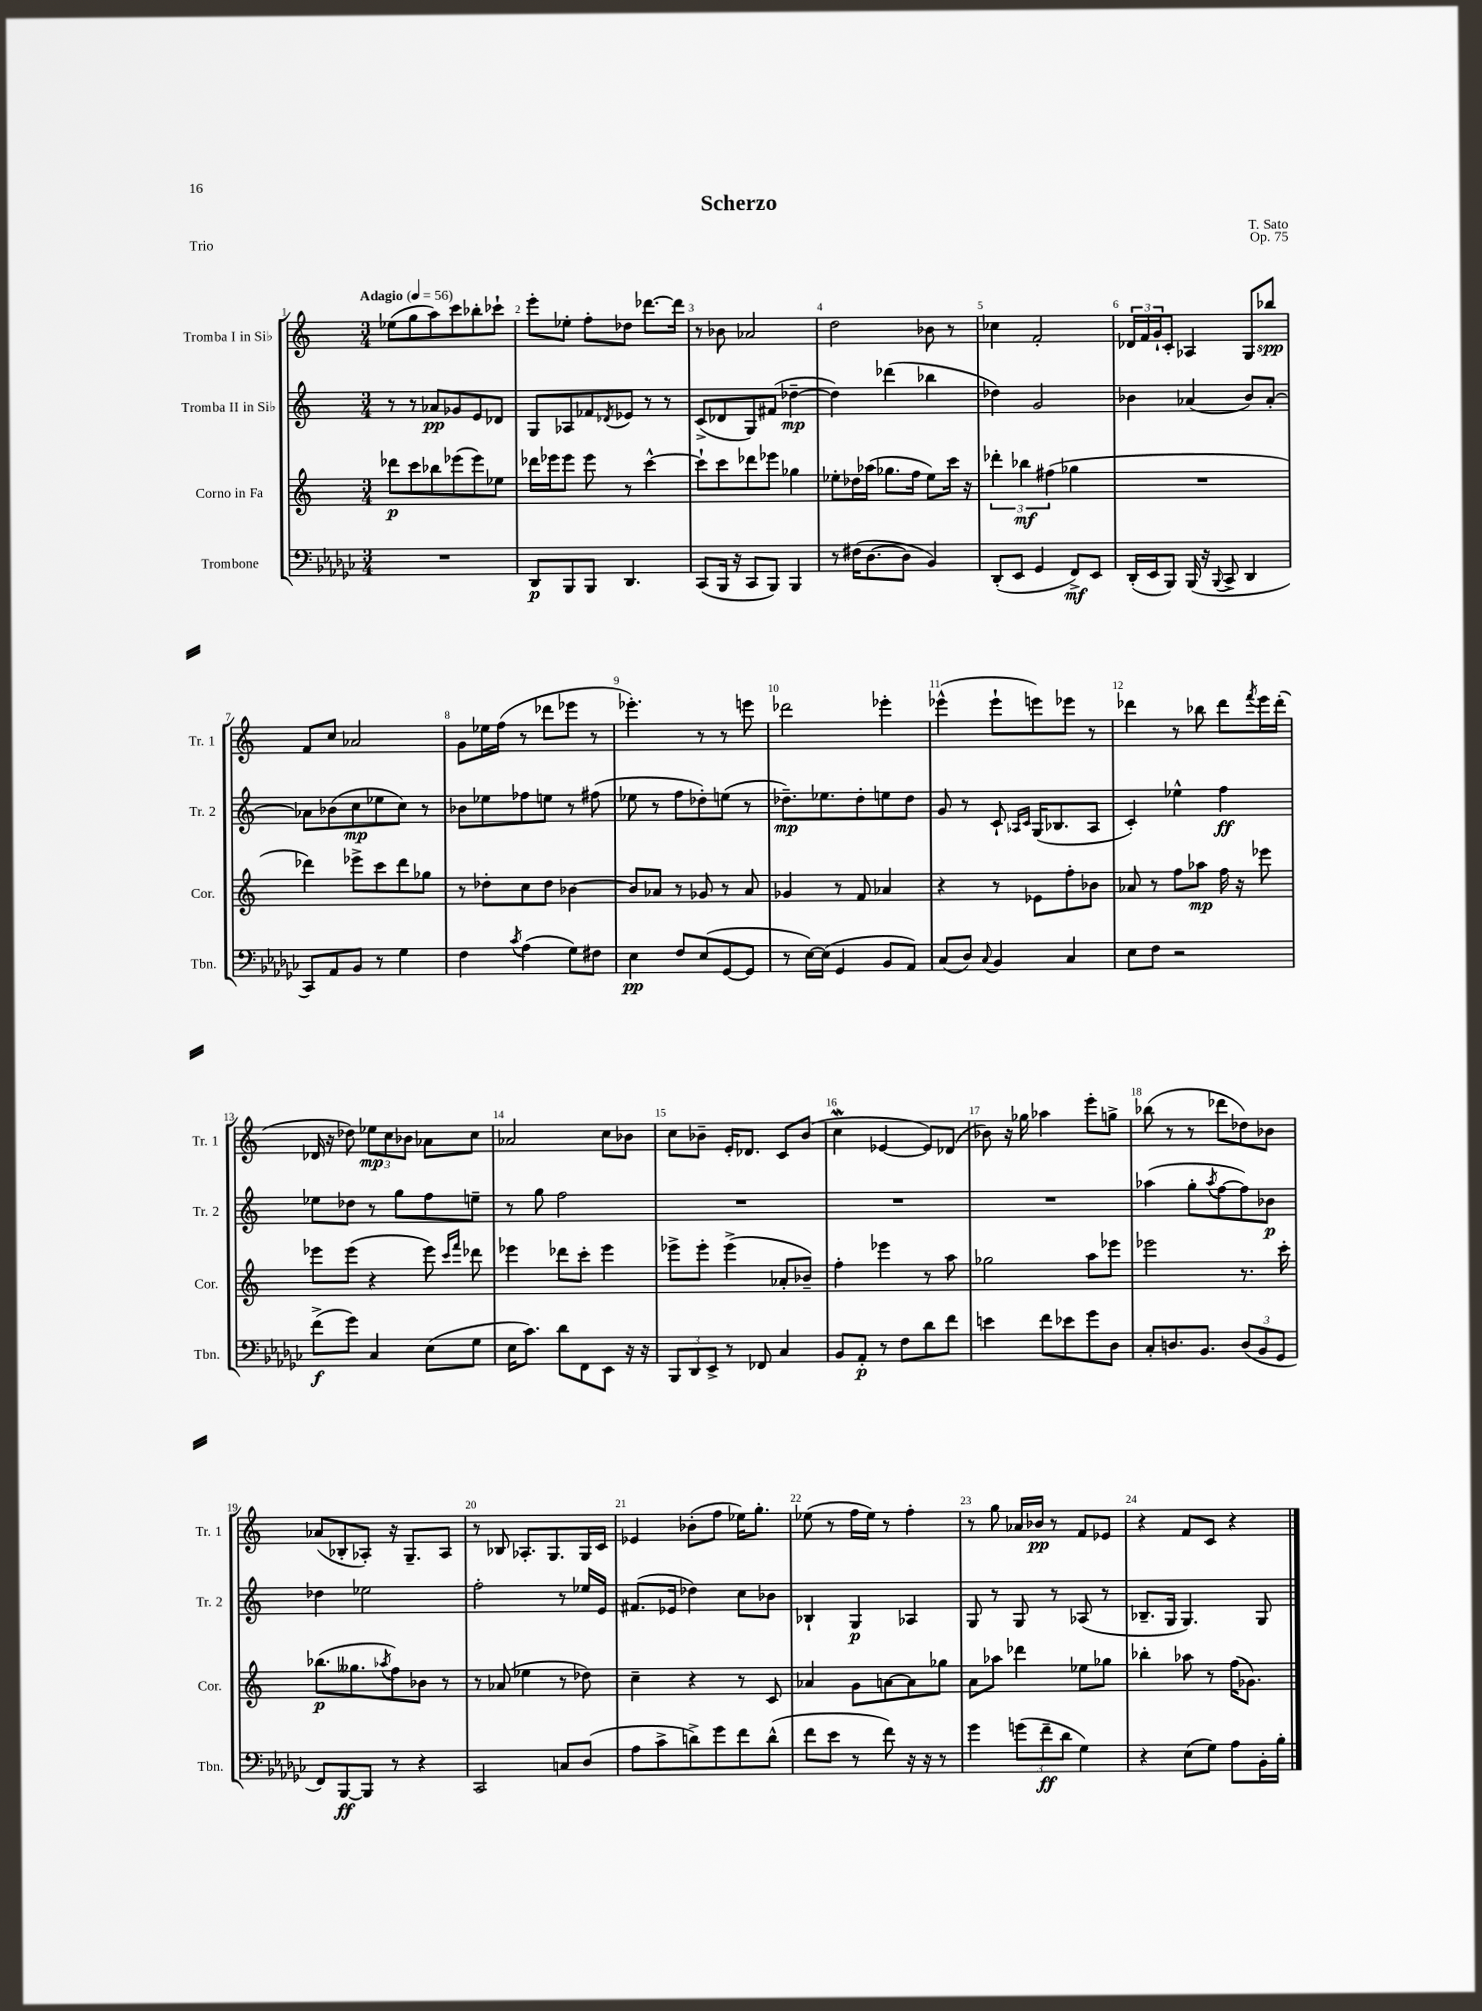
\header { title = "Scherzo" composer = "T. Sato" opus = "Op. 75" piece = "Trio" }
<<
\new StaffGroup <<
\new Staff = "s0" \with { instrumentName = "Tromba I in Sib" shortInstrumentName = "Tr. 1" } {
    \clef treble \key c \major \numericTimeSignature \time 3/4 \tempo "Adagio" 4 = 56
    ees''8( g''8 a''8) c'''8 bes''8-. ces'''8-! |
    e'''8-. ees''8-. f''8-. des''8 des'''8.~ des'''16 |
    r8 bes'8 aes'2 |
    d''2 bes'8 r8 |
    ces''4 f'2-. |
    \tuplet 3/2 { des'16 f'16 g'16-! } c'8-. aes4 g8 bes''8\spp |
    f'8 c''8 aes'2 |
    g'8 ees''16 f''16( r8 des'''8 ees'''8 r8 |
    ees'''4.-.) r8 r8 e'''8 |
    des'''2 ees'''4-. |
    ees'''4-^( ees'''8-! e'''8) ees'''8 r8 |
    des'''4 r8 bes''8 des'''8 \acciaccatura { f'''8 } e'''16 des'''16-.( |
    des'16 r16 des''8) \tuplet 3/2 { ees''8\mp c''8 bes'8 } aes'8 c''8 |
    aes'2 c''8 bes'8 |
    c''8 bes'8-- e'16-. des'8. c'8 bes'8( |
    c''4\mordent ees'4~ ees'8) des'8( |
    bes'8) r16 ges''16 aes''4 e'''8-. g''8-> |
    bes''8( r8 r8 des'''8 des''8) bes'8 |
    aes'8( bes8-. aes8-.) r16 g8.-- aes8 |
    r8 bes8 aes8.-. g8. g16 c'16 |
    ees'4 bes'8-.( f''8 ees''16) g''8.-. |
    ees''8( r8 f''16 ees''16) r8 f''4-. |
    r8 g''8 aes'16 bes'16\pp r8 f'8 ees'8 |
    r4 f'8 c'8 r4 \bar "|." |
}
\new Staff = "s1" \with { instrumentName = "Tromba II in Sib" shortInstrumentName = "Tr. 2" } {
    \clef treble \key c \major \numericTimeSignature \time 3/4
    r8 r8 aes'8\pp ges'8 e'8 des'8 |
    g8 aes8 fes'8 \acciaccatura { des'8 } ees'8 r8 r8 |
    c'8->( des'8 g8) fis'8( des''4~--\mp |
    des''4) des'''4( bes''4 |
    des''4) g'2 |
    bes'4 aes'4( bes'8) aes'8~-. |
    aes'8 bes'8( c''8\mp ees''8 c''8) r8 |
    bes'8 ees''8 fes''8 e''8 r8 fis''8( |
    ees''8 r8 f''8 des''8-.) e''8( r8 |
    des''8.--\mp) ees''8. des''8-. e''8 des''8 |
    g'8 r8 c'8-! \grace { aes16 c'16 } g16( bes8. aes8 |
    c'4-.) ees''4-^ f''4\ff |
    ees''8 des''8 r8 g''8 f''8 e''8-- |
    r8 g''8 f''2 |
    R2. |
    R2. |
    R2. |
    aes''4( g''8-. \acciaccatura { aes''8 } f''8~ f''8) bes'8\p |
    des''4 ees''2 |
    f''2-. r8 ees''16 e'16 |
    fis'8.( ees'16 des''4) c''8 bes'8 |
    bes4-! g4\p aes4 |
    g8 r8 g8 r8 aes8( r8 |
    bes8.-- g16 g4.) g8 \bar "|." |
}
\new Staff = "s2" \with { instrumentName = "Corno in Fa" shortInstrumentName = "Cor." } {
    \clef treble \key c \major \numericTimeSignature \time 3/4
    des'''8\p c'''8 bes''8 ees'''8( ees'''8) ees''8 |
    des'''16 ees'''16 ees'''8 ees'''8 r8 c'''4~-^ |
    c'''8-! c'''8 des'''8 ees'''8 ges''4 |
    ees''8-. des''16 aes''16( ges''8. f''16 ees''8) c'''16 r16 |
    \tuplet 3/2 { des'''4-. bes''4\mf fis''4( } ges''4 |
    R2. |
    des'''4) ees'''8-> c'''8 des'''8 ges''8 |
    r8 des''8-. c''8 des''8 bes'4~ |
    bes'8 aes'8 r8 ges'8 r8 aes'8 |
    ges'4 r8 f'8 aes'4 |
    r4 r8 ees'8 f''8-. bes'8 |
    aes'8 r8 f''8 aes''8\mp f''16 r16 ees'''8 |
    ees'''8 ees'''8( r4 ees'''8) \grace { c'''16 f'''16 } des'''8 |
    ees'''4 des'''8 c'''8-. ees'''4 |
    ees'''8-> ees'''8-. ees'''4->( aes'8-. bes'8--) |
    f''4-. ees'''4 r8 a''8 |
    ges''2 a''8 ees'''8 |
    ees'''2 r8. c'''16-. |
    bes''8.\p( geses''8. \acciaccatura { aes''8 } f''8) bes'8 r8 |
    r8 aes'8( ees''4 r8 des''8) |
    c''4-- r4 r8 c'8 |
    aes'4 g'8 a'8~ a'8 ges''8 |
    a'8 aes''8 des'''4 ees''8 ges''8 |
    bes''4-. aes''8 r8 f''16( ges'8.) \bar "|." |
}
\new Staff = "s3" \with { instrumentName = "Trombone" shortInstrumentName = "Tbn." } {
    \clef bass \key ges \major \numericTimeSignature \time 3/4
    R2. |
    des,8\p bes,,8 bes,,8 des,4. |
    ces,8( bes,,16 r16 ces,8 bes,,8) bes,,4 |
    r8 fis16( des8.~ des8 bes,4) |
    des,8-.( ees,8 ges,4 f,8->\mf) ees,8 |
    des,16-.( ees,16 bes,,8) bes,,16( r16 \appoggiatura { bes,,8 } ces,8-> des,4 |
    ces,8) aes,8 bes,8 r8 ges4 |
    f4 \acciaccatura { ces'8 } aes4( ges8) fis8 |
    ees4\pp f8 ees8( ges,8~ ges,8 |
    r8 ees16~) ees16( ges,4 bes,8 aes,8) |
    ces8( des8) \appoggiatura { ces8 } bes,4 ces4 |
    ees8 f8 r2 |
    f'8->\f( ges'8) ces4 ees8( ges8 |
    ees16 ces'8.) des'8 f,8 ees,8 r16 r16 |
    \tuplet 3/2 { bes,,8 des,8 ees,8-> } r8 fes,8 ces4 |
    bes,8 aes,8-.\p r8 f8 des'8 f'8 |
    e'4 f'8 ees'8 ges'8 des8 |
    ces8-. d8. bes,8. \tuplet 3/2 { d8( bes,8 ges,8 } |
    f,8) bes,,8~\ff bes,,8 r8 r4 |
    ces,2 c8 des8( |
    aes8 ces'8-> d'8->) ges'8 f'8 d'8-^( |
    f'8 ees'8 r8 f'8) r16 r16 r8 |
    ges'4 \tuplet 3/2 { g'8( f'8--\ff des'8 } ges4) |
    r4 ees8( ges8) aes8 bes,16-. bes16-. \bar "|." |
}
>>
>>
\layout { \context { \Score \override BarNumber.break-visibility = ##(#f #t #t) barNumberVisibility = #all-bar-numbers-visible } }
